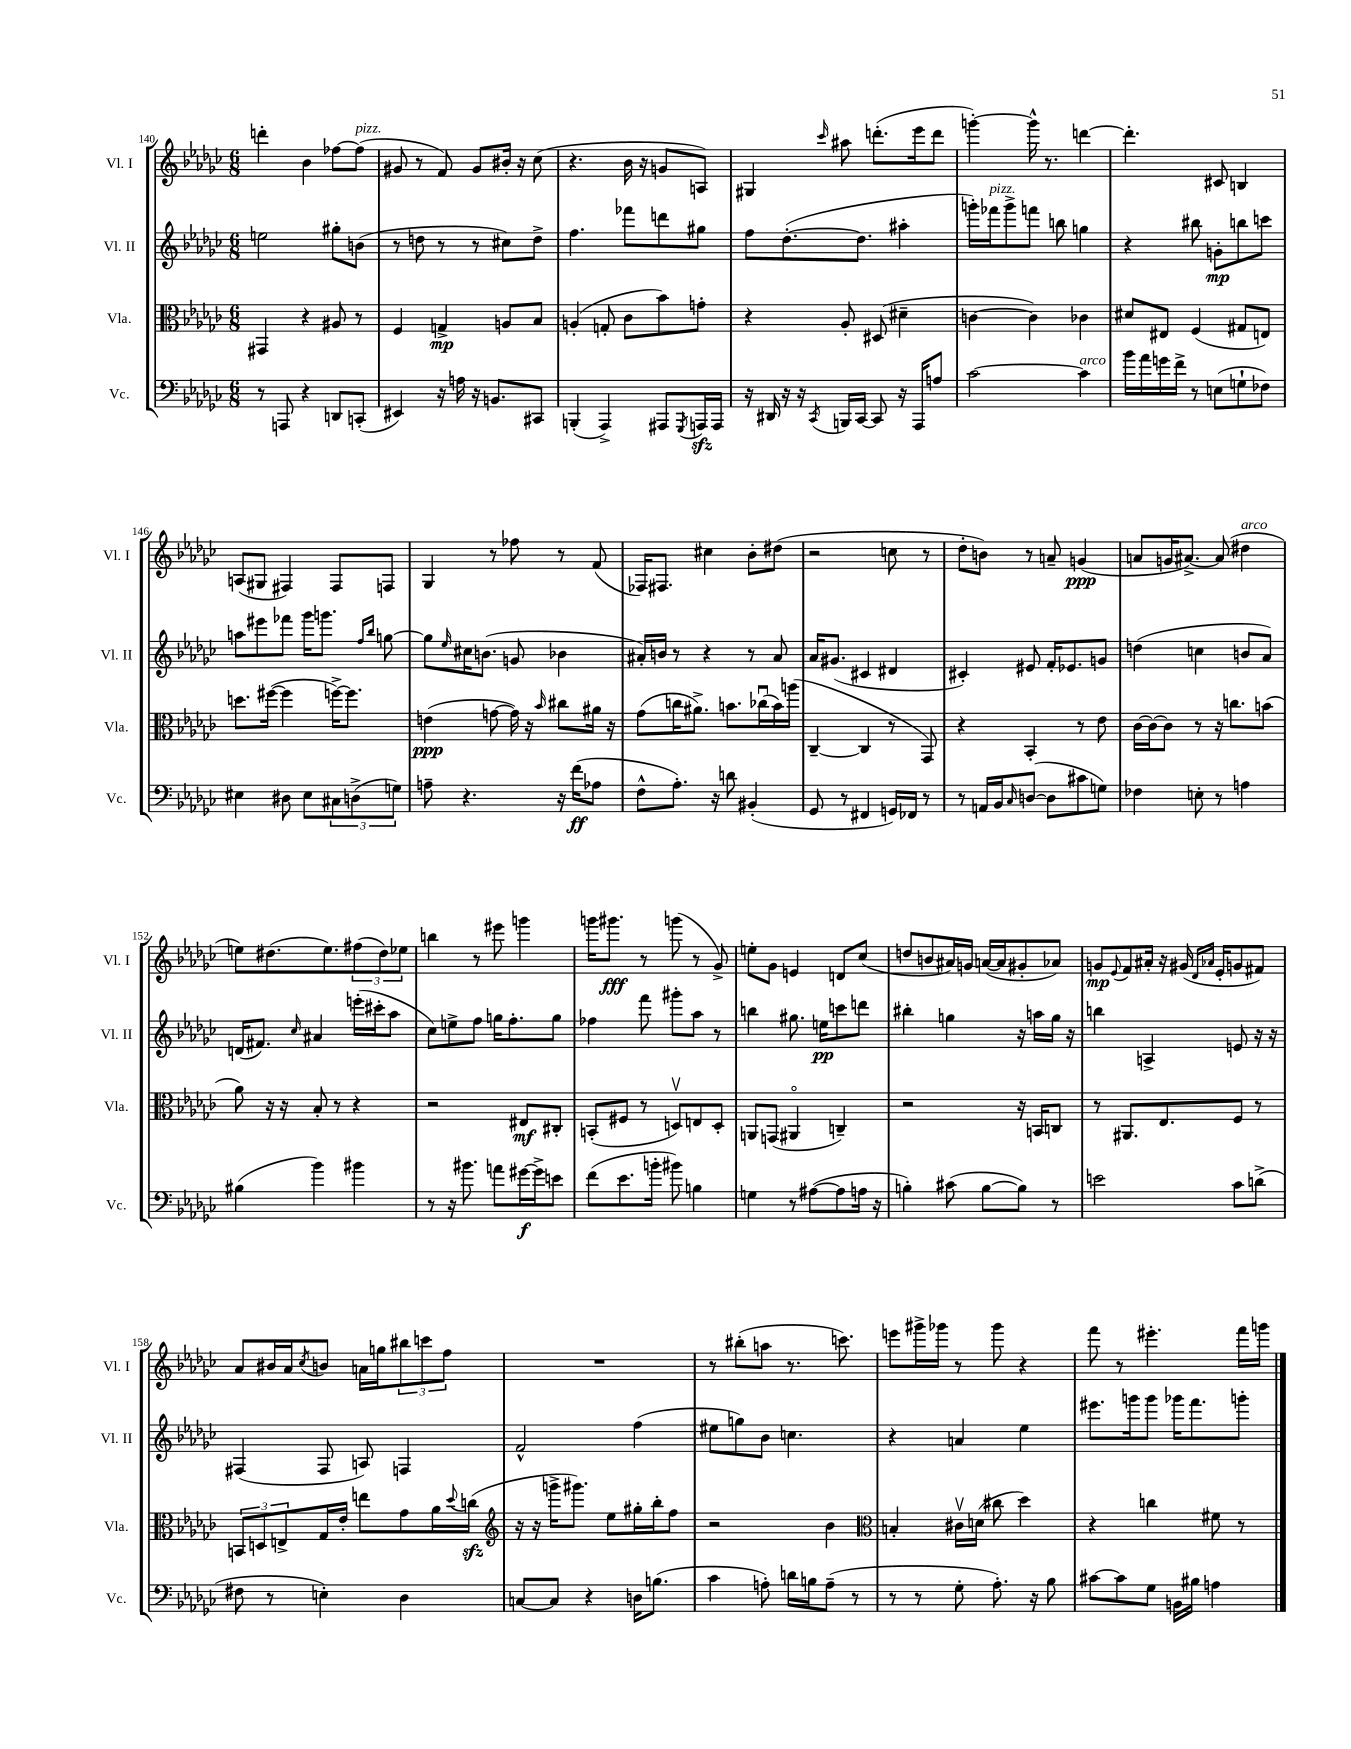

**kern	**kern	**kern	**kern
*staff4	*staff3	*staff2	*staff1
*clefF4	*clefC3	*clefG2	*clefG2
*k[b-e-a-d-g-c-]	*k[b-e-a-d-g-c-]	*k[b-e-a-d-g-c-]	*k[b-e-a-d-g-c-]
*M6/8	*M6/8	*M6/8	*M6/8
8r	4GG#/	2ee\	4ddd'\
8AAA/	.	.	.
4r	4r	.	4b-\
8DD/L	8A#/	8gg#'\L	[8ff-\L
(8CC'/J	8r	(8b\J	(8ff-\]J
=	=	=	=
4EE#/)	4F/	8r	8g#/
.	.	8dd\	8r
16r	4G^/	8r	8f/)
16A\	.	.	.
16r	.	8r	8g#/L
8.BB/L	.	.	.
.	8A/L	8cc#\L)	16b#'/Jk
.	.	.	16r
8CC#/J	8B-/J	8dd^\J	(8cc-\
=	=	=	=
(4BBB'/	(4A'/	4.ff\	4.r
4AAA-^/)	8G'/	.	.
.	8c-\L	8fff-\L	16b-\
.	.	.	16r
8AAA#/L	8b-\)	8ddd\	8g/L
8qGGG-/	.	.	.
16AAA/L	8g'\J	8gg#\J	8A/J)
16AAA/JJ	.	.	.
=	=	=	=
16r	4r	8ff\L	4G#/
16DD#/	.	.	.
16r	.	([8.dd-'\	.
16r	.	.	.
8qCC-/	.	.	16qqccc-/
16BBB/LL	8A-'/	.	8aa#\
[16CC-/JJ	.	8.dd-\]J	.
8CC-/]	(8D#/	.	(8.ddd'\L
16r	4d#~\	4aa#'\	.
16AAA-/LK	.	.	16eee-\k
8A/J	.	.	8ddd\J
=	=	=	=
[2c-\	[4c\	16ggg'\LL)	[4ggg'\)
.	.	16fff-\J	.
.	.	8ggg^\	.
.	4c\])	8fff\J	16ggg^^\]
.	.	.	8.r
.	.	8bb\	.
4c-\]	4c-\	4gg\	[4ddd\
=	=	=	=
16b-\LL	8d#/L	4r	4.ddd'\]
16a-\	.	.	.
16g\	8E#/J	.	.
16f^\JJ	.	.	.
8r	(4F/	8bb#\	.
(8E\L	.	8g'\L	8c#/
8G`\	8G#/L	8bb\	4B/
8F-\J)	8E/J)	8ccc\J	.
=	=	=	=
4E#\	8.dd\L	8aa\L	(8A/L
.	.	8eee#\	8G#/J
.	([16ff#\Jk	.	.
8D#\	4ff#\]	8fff-\J	4F#/)
8E#\L	.	16ggg-\LK	.
.	.	8.ggg\J	.
12C#\	[16ff^\LK)	.	8F#/L
.	8.ff\]J	.	.
(12D^\	.	.	.
.	.	16qqff/LL	.
.	.	16qqbb-/JJ	.
.	.	[8gg\	8F/J
12G\J)	.	.	.
=	=	=	=
8A~\	(4e\	8gg\]L	4G-/
.	.	16qqee-/	.
4.r	.	16cc#\K	.
.	.	(8.b\J	.
.	[8g\	.	8r
.	16g\])	8g/	8ff-\
.	16r	.	.
.	16qqb-/	.	.
16r	8cc#\L	4b-\	8r
(16f\LK	.	.	.
8A-\J	16a#\Jk	.	(8f/
.	16r	.	.
=	=	=	=
8F^^\L	(8g-\L	16a#'/LL)	16F-/LK)
.	.	16b/JJ	8.F#/J
8.A-'\J)	16cc\K	8r	.
.	8.a#^\J)	.	.
.	.	4r	4cc#\
16r	.	.	.
8d\	8.b\L	.	.
(4BB#'/	.	8r	8b-'\L
.	(16cc-u\L	.	.
.	16b\)	8a#/	(8dd#\J
.	(16aa\JJ	.	.
=	=	=	=
8GG-/	[4C-~/	16a-/LK	2r
.	.	(8.g#/J	.
8r	.	.	.
4FF#/	4C-/]	4c#/	.
16GG/LL)	8r	4d#/	8cc\
16FF-/JJ	.	.	.
8r	8GG-/)	.	8r
=	=	=	=
8r	4r	4c#'/)	8dd-'\L
16AA/LL	.	.	8b\J)
16BB-/J	.	.	.
16qqC-/	.	.	.
([8D/J	4BB-'/	8e#/	8r
8D\]L	.	16f'/LK	8a~/
.	.	8.e-/	.
8c#\	8r	.	(4g/
8G\J)	8e-\	8g/J	.
=	=	=	=
4F-\	[16c-\LL	(4dd\	8a/L
.	16c-\_J	.	.
.	8c-\]J	.	16g/K
.	.	.	[8.a#^/J)
8E'\	8r	4cc\	.
8r	16r	.	(8a#/]
.	8.cc\L	.	.
4A\	.	8b/L	4dd#\
.	(8b\J	8a-/J)	.
=	=	=	=
(4B#\	8a-\)	(16d/LK	8ee\L)
.	.	8.f#/J)	.
.	16r	.	(8.dd#\
.	16r	.	.
.	.	16qqcc-/	.
4b-\)	8B-'/	4a#/	.
.	.	.	8.ee\)
.	8r	.	.
4b#\	4r	(16eee'\LL	(12ff#\
.	.	16ccc#'\J	.
.	.	.	12dd#\)
.	.	8aa-\J	.
.	.	.	12ee-\J
=	=	=	=
8r	2r	8cc-\L)	4bb\
16r	.	8ee^\	.
8.b#\	.	.	.
.	.	8ff\J	8r
8a\L	.	16gg\LK	8eee#\
.	.	8.ff'\	.
[16g#\L	8E#/L	.	4ggg\
16g#^\]J	.	.	.
8e\J	8C#'/J	8gg\J	.
=	=	=	=
(8f\L	(8BB'/L	4ff-\	16ggg\LK
.	.	.	8.ggg#\J
8.e-\	8F#/J	.	.
.	8r	8fff\	8r
16b'\Jk	.	.	.
8b#\)	8Dv/L)	8ggg#'\L	(8ggg\
4B\	8E/	8aa-\J	8r
.	8D'/J	8r	8g-^/)
=	=	=	=
4G\	8AA/L	4bb\	8ee'\L
.	(8GG/J	.	8g-\J
8r	4AA#o/	8.gg#\	4e/
([8A#\L	.	.	.
.	.	16ee\LK	.
8A#\]	4C~/)	8ccc\	8d/L
16A\Jk	.	8ddd\J	(8cc-/J
16r	.	.	.
=	=	=	=
4B'\)	2r	4bb#'\	8dd/L
.	.	.	8b/
(8c#\	.	4gg\	16a#/L)
.	.	.	16g/JJ
[8B\L	.	.	([16a/LL
.	.	.	16a/]J
8B\]J)	16r	16r	8g#'/
.	16BB/LK	16aa\LL	.
8r	8C/J	16gg\JJ	8a-/J)
.	.	16r	.
=	=	=	=
2e\	8r	4bb\	8g/L
.	.	.	8qqe-/
.	8.AA#/L	.	8f/
.	.	4A^/	16a#'/Jk
.	8.E-/	.	16r
.	.	.	(16g#/
.	.	.	16qqd-/LL
.	.	.	16qqa-/JJ
.	.	.	16e-'/LK
8c-\L	8F/J	8e/	8g/
(8d^\J	8r	16r	8f#/J)
.	.	16r	.
=	=	=	=
8F#\	12BB/L	(4F#/	8a-/L
.	12D/	.	.
8r	.	.	16b#/L
.	12E^/	.	.
.	.	.	16a-/J
.	.	.	8qcc-/
4E'\)	16G-/L	8F#/	8b/J
.	16e-'/JJ	.	.
.	8ee\L	8A/)	16a\LL
.	.	.	16gg\J
4D-\	8g-\	4F/	12bb#\
.	.	.	12ccc\
.	16a-\L	.	.
.	.	.	12ff\J
.	8qqdd-/	.	.
.	(16cc\JJ	.	.
=	=	=	=
*	*clefG2	*	*
[8C/L	16r	2f^^/	2.r
.	16r	.	.
8C/]J	16ggg^\LK	.	.
.	8.ggg#\J)	.	.
4r	.	.	.
.	8ee-\L	.	.
16D\LK	16gg#'\L	(4ff\	.
(8.B\J	16bb-'\J	.	.
.	8ff\J	.	.
=	=	=	=
4c-\	2r	8ee#\L	8r
.	.	8gg\)	(8bb#'\L
8A'\)	.	8b-\J	8aa\J
16d\LL	.	4.cc\	8.r
16B\J	.	.	.
(8A~\J	4b-\	.	.
.	.	.	8.ccc\)
8r	.	.	.
=	=	=	=
*	*clefC3	*	*
8r	4B'/	4r	8eee\L
8r	.	.	16ggg#^\L
.	.	.	16ggg-\JJ
8G-'\	16c#v\LL	4a/	8r
.	(16d\JJ	.	.
8.A-'\)	8cc#\	.	8ggg-\
.	4dd-\)	4ee-\	4r
16r	.	.	.
8B-\	.	.	.
=	=	=	=
[8c#\L	4r	8.eee#\L	8fff\
8c#\]	.	.	8r
.	.	16ggg\k	.
8G-\J	4cc\	8ggg\J	4.eee#'\
16BB\LL	.	16ggg-\LK	.
16B#\JJ	.	8.fff\	.
4A\	8f#\	.	.
.	8r	8ggg'\J	16fff\LL
.	.	.	16ggg\JJ
==	==	==	==
*-	*-	*-	*-
